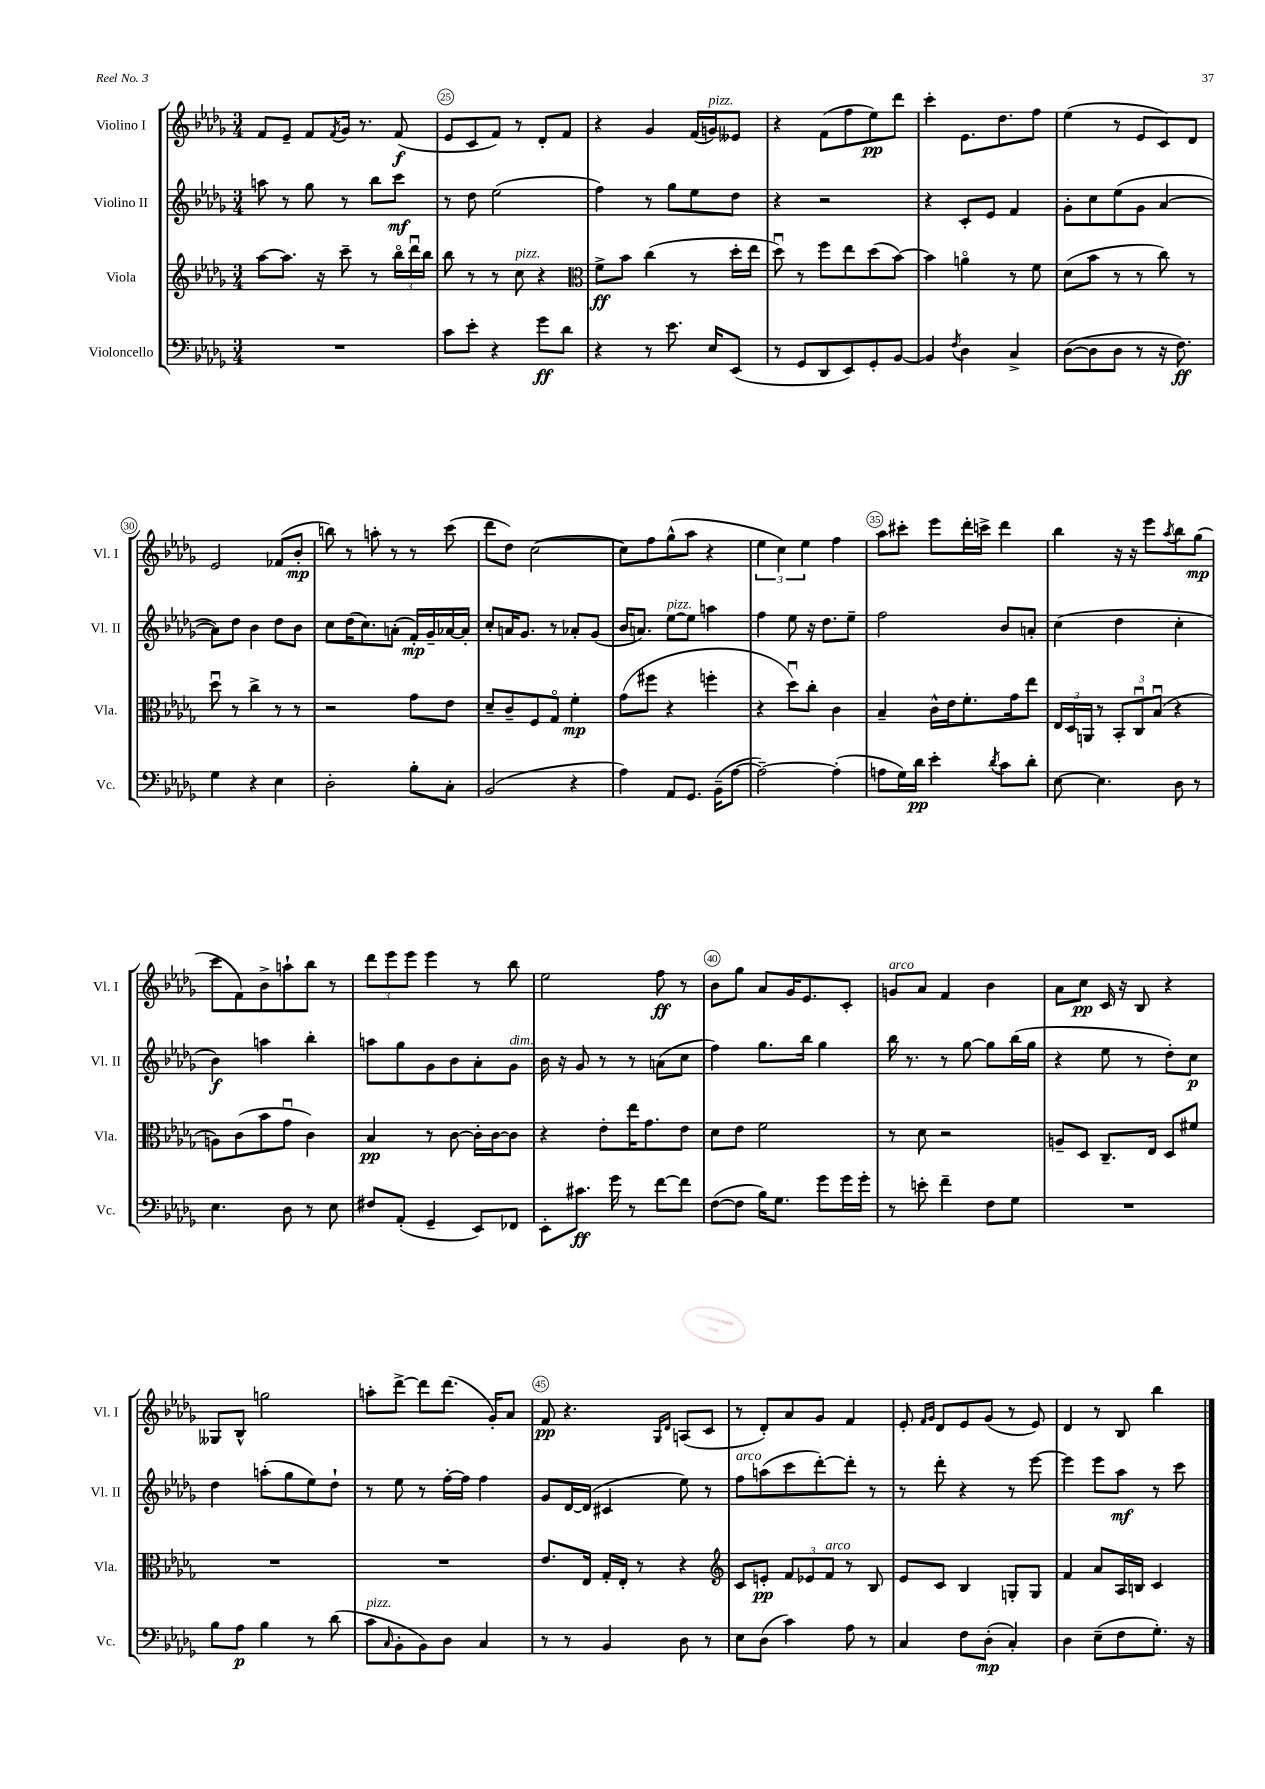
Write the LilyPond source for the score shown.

<<
\new StaffGroup <<
\new Staff = "s0" \with { instrumentName = "Violino I" shortInstrumentName = "Vl. I" } {
    \clef treble \key des \major \numericTimeSignature \time 3/4
    f'8 ees'8-- f'8 \acciaccatura { f'8 } ges'16 r8. f'8\f( |
    ees'8 c'8 f'8) r8 des'8-. f'8 |
    r4 ges'4 f'16( g'16^\markup { \italic "pizz." }) eeses'8 |
    r4 f'8( f''8 ees''8\pp) des'''8 |
    c'''4-. ees'8. des''8. f''8 |
    ees''4( r8 ees'8 c'8) des'8 |
    ees'2 fes'8( bes'8-.\mp |
    b''8) r8 a''8-. r8 r8 c'''8( |
    des'''8 des''8) c''2~( |
    c''8) f''8 ges''8-^( aes''8 r4 |
    \tuplet 3/2 { ees''4 c''4) ees''4 } f''4 |
    aes''8 cis'''8-. ees'''8 des'''16-. c'''16-> des'''4 |
    bes''4 r16 r16 ees'''8 \acciaccatura { aes''8 } bes''8 ges''8\mp( |
    c'''8 f'8) bes'8-> a''8-! bes''8 r8 |
    \tuplet 3/2 { des'''8 ees'''8 ees'''8 } ees'''4 r8 bes''8 |
    ees''2 f''8\ff r8 |
    bes'8 ges''8 aes'8 ges'16 ees'8. c'8-. |
    g'8^\markup { \italic "arco" } aes'8 f'4 bes'4 |
    aes'8 c''8\pp c'16 r16 bes8 r4 |
    geses8 bes8-^ g''2 |
    a''8-. des'''8~-> des'''8 des'''8.( ges'16-.) aes'8 |
    f'8\pp r4. \grace { ges16 des'16 } a8( c'8 |
    r8 des'8-.) aes'8 ges'8 f'4 |
    ees'8-. \grace { f'16 ges'16 } des'8 ees'8 ges'8( r8 ees'8) |
    des'4 r8 bes8 bes''4 \bar "|." |
}
\new Staff = "s1" \with { instrumentName = "Violino II" shortInstrumentName = "Vl. II" } {
    \clef treble \key des \major \numericTimeSignature \time 3/4
    a''8 r8 ges''8 r8 bes''8 c'''8\mf |
    r8 des''8 ees''2( |
    f''4) r8 ges''8 ees''8 des''8 |
    r4 r2 |
    r4 c'8-. ees'8 f'4 |
    ges'8-. c''8 ees''8( ges'8 aes'4~ |
    aes'8) des''8 bes'4 des''8 bes'8 |
    c''8 des''16( c''8.) a'8-.( f'16-.\mp) ges'16-- aes'16~ aes'16-. |
    c''8-. a'16 ges'8. r8 aes'8-. ges'8( |
    bes'16 a'8.) ees''8~^\markup { \italic "pizz." } ees''8 a''4 |
    f''4 ees''8 r16 des''8. ees''8-- |
    f''2 bes'8 a'8-. |
    c''4( des''4 c''4-. |
    bes'4\f) a''4 bes''4-. |
    a''8 ges''8 ges'8 bes'8 aes'8-. ges'8^\markup { \italic "dim." } |
    bes'16 r16 ges'8 r8 r8 a'8( c''8 |
    f''4) ges''8. bes''16 ges''4 |
    bes''16 r8. r8 ges''8~ ges''8 bes''16( ges''16 |
    r4 ees''8 r8 des''8-.) c''8\p |
    des''4 a''8-.( ges''8 ees''8) des''8-! |
    r8 ees''8 r8 f''16~-. f''16 f''4 |
    ges'8 des'16~ des'16( cis'4 ees''8) r8 |
    f''8^\markup { \italic "arco" } a''8( c'''8 des'''8~-.) des'''8-. r8 |
    r8 des'''8-. r4 r8 ees'''8~ |
    ees'''4 ees'''8 aes''8\mf r8 c'''8 \bar "|." |
}
\new Staff = "s2" \with { instrumentName = "Viola" shortInstrumentName = "Vla." } {
    \clef treble \key des \major \numericTimeSignature \time 3/4
    aes''8~ aes''8. r16 c'''8-- r8 \tuplet 3/2 { bes''16\flageolet des'''16\downbow bes''16 } |
    bes''8 r8 r8 c''8^\markup { \italic "pizz." } r4 |
    \clef alto f'8->\ff bes'8 c''4( r8 des''16-. ees''16 |
    des''8\downbow) r8 f''8 ees''8 des''8( bes'8~) |
    bes'4 a'4\flageolet r8 f'8 |
    des'8( bes'8 r8 r8 c''8) r8 |
    des''8\downbow r8 c''4-> r8 r8 |
    r2 ges'8 ees'8 |
    des'8-- c'8-- f8 ges8\flageolet f'4-.\mp |
    ges'8( fis''8 r4 f''4-. |
    r4 des''8\downbow) c''8-. c'4 |
    bes4-- c'16-^ ees'16 f'8.-. ges'16 ees''8 |
    \tuplet 3/2 { ees16 des16 a,16 } r8 \tuplet 3/2 { bes,8-. c8\downbow bes8\downbow( } r4 |
    a8) c'8( bes'8 ges'8\downbow c'4) |
    bes4\pp r8 c'8~ c'16-. c'16~ c'8 |
    r4 ees'8-. ees''16 ges'8. ees'8 |
    des'8 ees'8 f'2 |
    r8 des'8 r2 |
    a8-- des8 c8.-- ees16 des8 fis'8 |
    R2. |
    R2. |
    ees'8. ees16 ges16-. ees16-. r8 r4 |
    \clef treble c'8 e'8-.\pp \tuplet 3/2 { f'8 ees'8 f'8^\markup { \italic "arco" } } r8 bes8 |
    ees'8 c'8 bes4 g8-. g8 |
    f'4 aes'8 aes16 b16 c'4 \bar "|." |
}
\new Staff = "s3" \with { instrumentName = "Violoncello" shortInstrumentName = "Vc." } {
    \clef bass \key des \major \numericTimeSignature \time 3/4
    R2. |
    c'8 ees'8-. r4 ges'8\ff des'8 |
    r4 r8 ees'8. ees16 ees,8( |
    r8 ges,8 des,8 ees,8) ges,8-. bes,8~ |
    bes,4 \acciaccatura { f8 } des4 c4-> |
    des8~( des8 des8 r8 r16 f8.\ff) |
    ges4 r4 ees4 |
    des2-. bes8-. c8-. |
    bes,2( r4 |
    aes4) aes,8 ges,8. bes,16--( aes8~ |
    aes2~--) aes4-.( |
    a8 ges16) des'16\pp ees'4-. \acciaccatura { des'8 } c'8 des'8-. |
    ees8~ ees4. des8 r8 |
    ees4. des8 r8 ees8 |
    fis8 aes,8-.( ges,4-- ees,8) fes,8 |
    ees,8-. cis'8.\ff ges'16 r8 f'8~ f'8 |
    f8~( f8 bes16) ges8. ges'8 ges'16 ges'16-. |
    r8 e'8-. f'4-- f8 ges8 |
    R2. |
    bes8 aes8\p bes4 r8 des'8( |
    c'8^\markup { \italic "pizz." } \grace { c16 } bes,8-. bes,8) des8 c4 |
    r8 r8 bes,4 des8 r8 |
    ees8 des8( c'4) aes8 r8 |
    c4 f8 des8-.\mp( c4-.) |
    des4 ees8--( f8 ges8.-.) r16 \bar "|." |
}
>>
>>
\layout { \context { \Score currentBarNumber = #24 \override BarNumber.break-visibility = ##(#f #t #t) barNumberVisibility = #(every-nth-bar-number-visible 5) \override BarNumber.stencil = #(make-stencil-circler 0.1 0.3 ly:text-interface::print) } }
